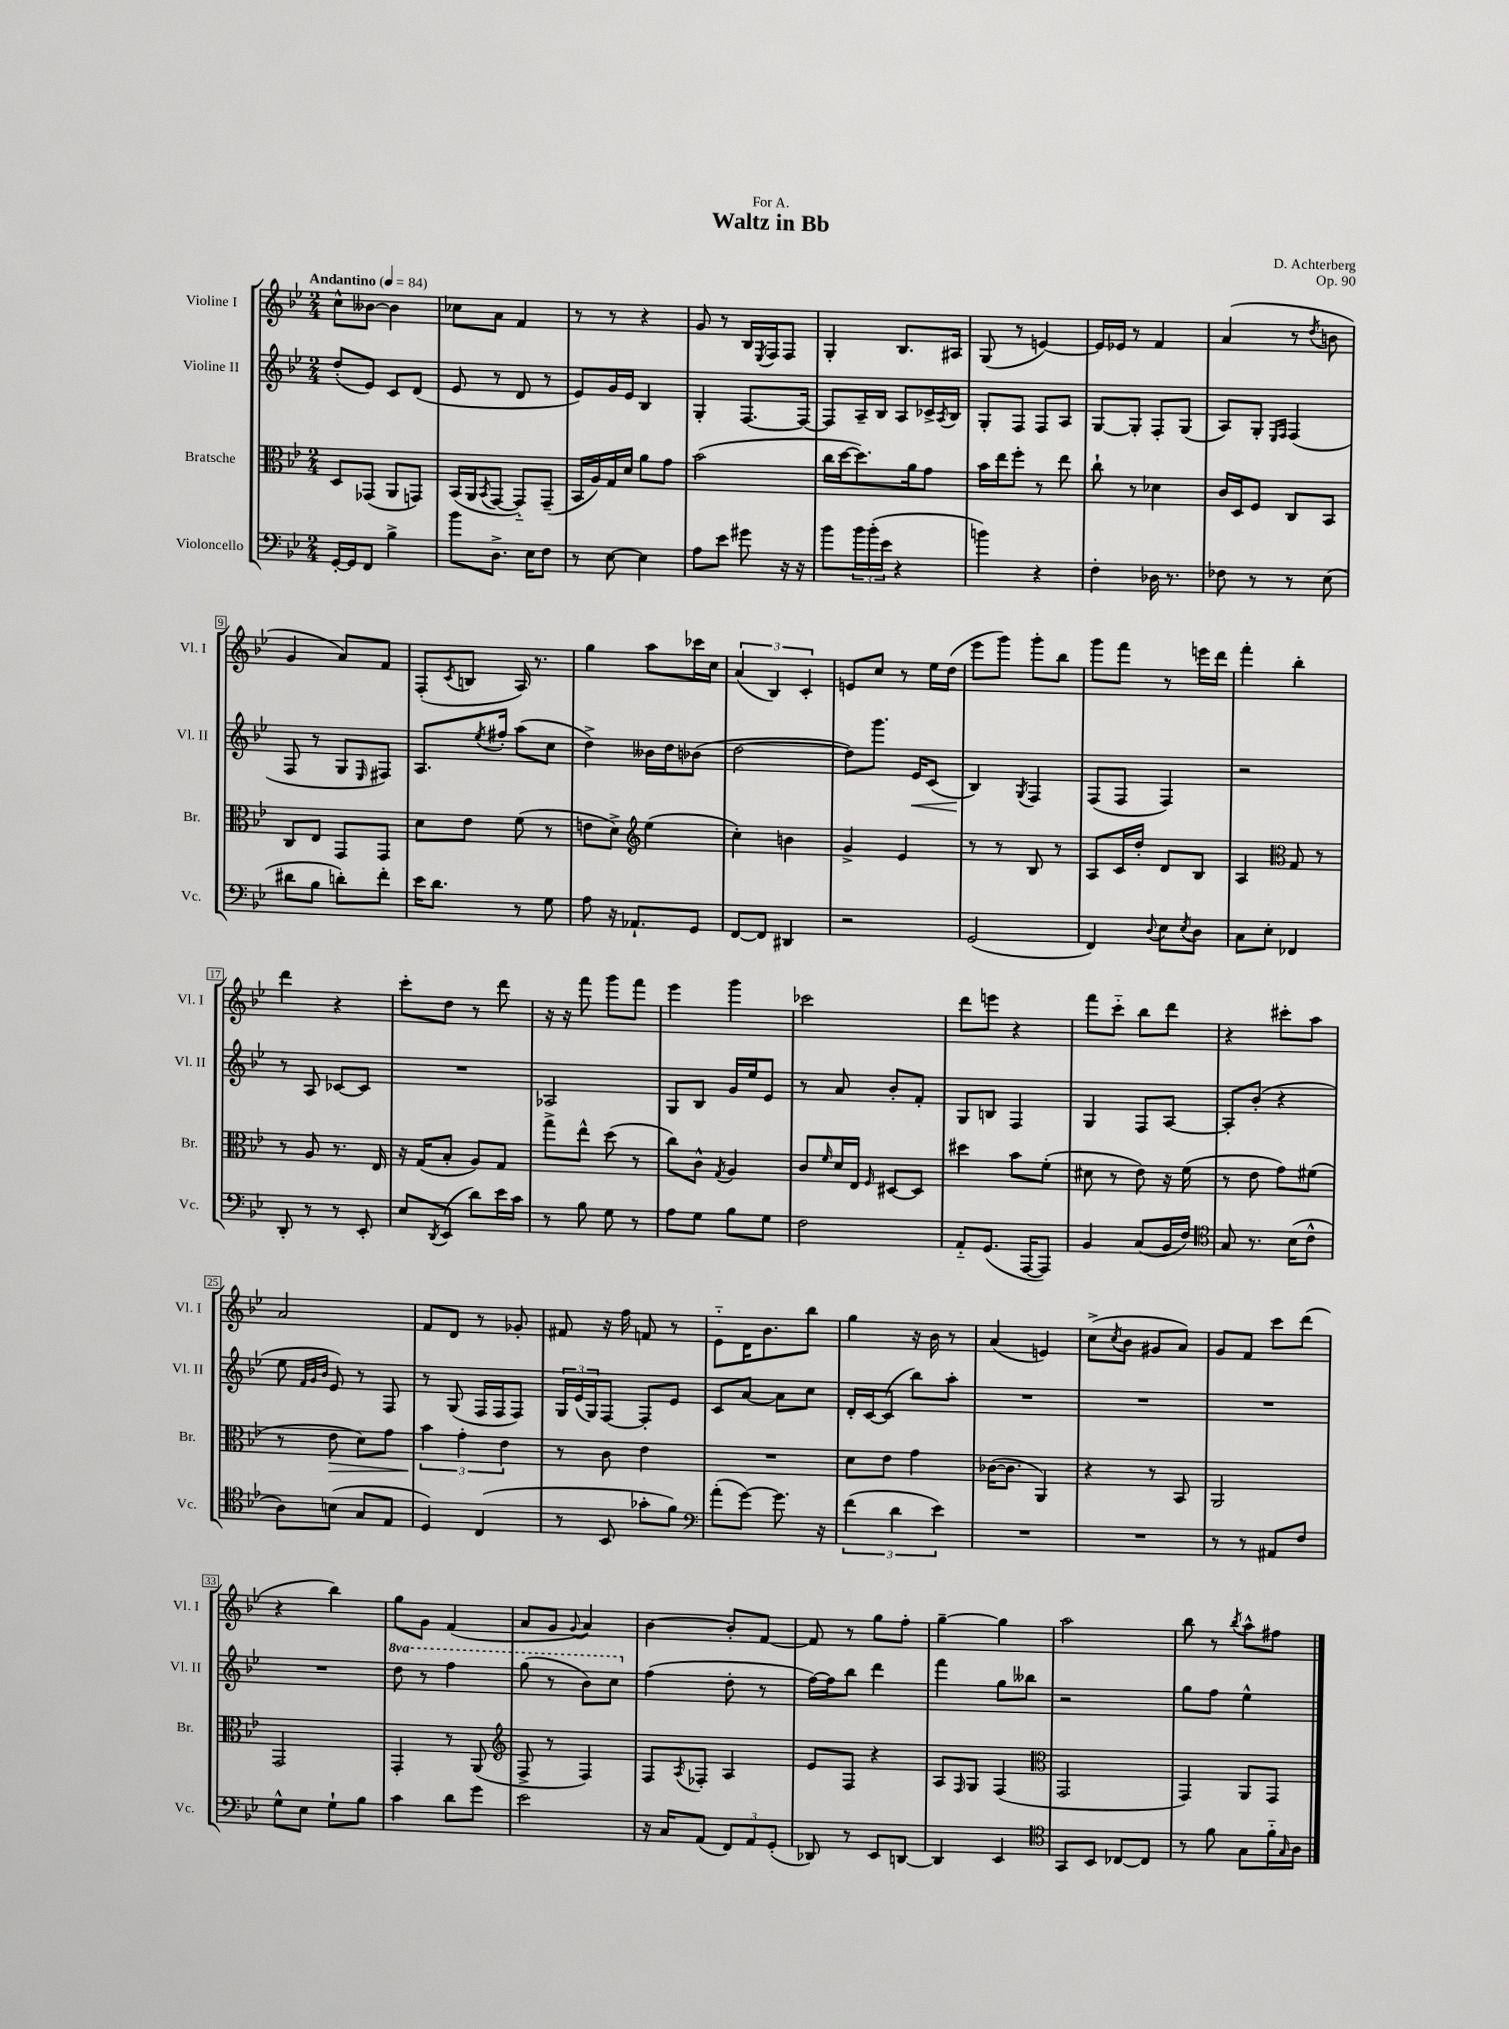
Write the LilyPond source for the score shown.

\header { title = "Waltz in Bb" composer = "D. Achterberg" dedication = "For A." opus = "Op. 90" }
<<
\new StaffGroup <<
\new Staff = "s0" \with { instrumentName = "Violine I" shortInstrumentName = "Vl. I" } {
    \clef treble \key bes \major \numericTimeSignature \time 2/4 \tempo "Andantino" 4 = 84
    c''8-^ beses'8~ beses'4 |
    ces''8 a'8 f'4 |
    r8 r8 r4 |
    g'8 r8 bes16 \acciaccatura { ees8 } f16 f8 |
    g4-. bes8. ais16 |
    g8( r8 e'4~) |
    e'16 ees'16 r8 f'4 |
    a'4( r8 \acciaccatura { d''8 } b'8 |
    g'4 a'8) f'8 |
    f8-.( \acciaccatura { c'8 } b8 a16) r8. |
    g''4 a''8 ces'''16 c''16 |
    \tuplet 3/2 { a'4( bes4) c'4-. } |
    e'8 c''8 r8 ees''16 d''16( |
    ees'''8 g'''8) g'''8-. bes''8 |
    g'''8 f'''8 r8 e'''16 d'''16 |
    f'''4-. bes''4-. |
    d'''4 r4 |
    c'''8-. d''8 r8 d'''8 |
    r16 r16 f'''8 g'''8 f'''8 |
    ees'''4 g'''4 |
    ces'''2 |
    d'''8 e'''8 r4 |
    f'''8 c'''8-_ bes''8 d'''8 |
    r4 cis'''8-. a''8 |
    a'2 |
    f'8 d'8 r8 ges'8-. |
    fis'8 r16 f''16 f'8 r8 |
    ees'8-_ d'16 bes'8. bes''8 |
    g''4 r16 bes'16 r8 |
    a'4( e'4) |
    c''8->( \acciaccatura { c''8 } bes'8 gis'8 a'8) |
    g'8 f'8 c'''8 d'''8( |
    r4 bes''4) |
    g''8 g'8 f'4( |
    a'8 g'8 \appoggiatura { g'8 } a'4) |
    bes'4~ bes'8-. f'8~ |
    f'8 r8 g''8 f''8-. |
    g''4~-- g''4 |
    a''2 |
    bes''8 r8 \acciaccatura { bes''8 } a''8-^ fis''8 \bar "|." |
}
\new Staff = "s1" \with { instrumentName = "Violine II" shortInstrumentName = "Vl. II" } {
    \clef treble \key bes \major \numericTimeSignature \time 2/4 \set Staff.ottavationMarkups = #ottavation-simple-ordinals
    d''8-.( ees'8) c'8 d'8( |
    ees'8 r8 d'8 r8 |
    ees'8) g'16 ees'16 bes4 |
    g4-. f8.~ f16~ |
    f8 a16-- bes16 a8 ces'16-> \acciaccatura { a8 } bes16 |
    g8-. f8 f8 a8 |
    g8~ g8-. f8-. g8( |
    a8) g8-. \grace { ees16 f16 } f4( |
    f8 r8 g8 \grace { ees16 } fis8) |
    a8. \acciaccatura { ees''8 } fis''16-. a''8( c''8 |
    d''4->) beses'16 d''16 bes'8( |
    d''2~ |
    d''8) g'''8. ees'16\< c'8( |
    bes4\!) \acciaccatura { g8 } f4 |
    f8( f8 f4) |
    r2 |
    r8 a8 ces'8~ ces'8 |
    R2 |
    aes2 |
    g8 bes8 g'16 ees''16 ees'8 |
    r8 a'8 bes'8-. f'8-. |
    g8 b8 f4 |
    g4 f8 a8~ |
    a8-. bes'8-.( r4 |
    ees''8 \grace { f'32 g'32 bes'32 } ees'8) r8 f8 |
    r8 g8( f16 f16 f8) |
    \tuplet 3/2 { g16 ees'16( g16) } f8~ f8-. ees'8 |
    c'8 a'8~ a'8 c''8 |
    d'16-. c'16~ c'8( bes''8) a''8-. |
    R2 |
    R2 |
    R2 |
    R2 |
    \ottava #1 d'''8 r8 f'''4 |
    g'''8( r8 bes''8) c'''8 \ottava #0 |
    f''4( d''8-. r8 |
    f''16~) f''16 bes''8 d'''4 |
    f'''4 g''8 beses''8 |
    r2 |
    g''8 f''8 ees''4-^ \bar "|." |
}
\new Staff = "s2" \with { instrumentName = "Bratsche" shortInstrumentName = "Br." } {
    \clef alto \key bes \major \numericTimeSignature \time 2/4
    d8 ges,8( a,8 g,8) |
    bes,16( a,16 \acciaccatura { bes,8 } g,8~ g,8-_) g,8--( |
    bes,16 a16) g16 d'16 a'8 g'8 |
    bes'2( |
    c''16 d''16~ d''8.) a'16 g'8 |
    bes'16 ees''16 f''8-. r8 ees''8 |
    c''8-! r8 des'4 |
    c'16 d16 f8 c8 bes,8 |
    c8 ees8 g,8 g,8 |
    d'8 ees'8 f'8( r8 |
    e'8 d'8->) \clef treble ees''4( |
    c''4-.) b'4 |
    g'4-> ees'4 |
    r8 r8 bes8 r8 |
    a8 c'16 d''16-. d'8 bes8 |
    a4 \clef alto g8 r8 |
    r8 a8 r8. ees16 |
    r16 g16( bes8-. a8) g8 |
    g''8-> ees''8-^ d''8( r8 |
    c''8) c'8-^ \acciaccatura { g8 } a4 |
    c'8 \grace { f'16 } d'16 ees16 \grace { f16 } dis8~ dis8 |
    dis''4 bes'8 f'8-.( |
    dis'8 r8 ees'8) r16 f'16( |
    r8 ees'8 g'8) fis'8( |
    r8 ees'8\> d'8) g'8 |
    \tuplet 3/2 { bes'4\! g'4-. ees'4 } |
    r8 c'8 ees'4 |
    R2 |
    d'8 ees'8 g'4 |
    ces'16~( ces'8. a,4) |
    r4 r8 bes,8 |
    a,2 |
    g,2 |
    g,4-. r8 a,8( |
    \clef treble f8-> r8 f4) |
    f8 \acciaccatura { a8 } fes8-. a4 |
    ees'8 f8 r4 |
    a8 \grace { f16 } g8 f4( |
    \clef alto g,2 |
    g,4) a,8 g,8 \bar "|." |
}
\new Staff = "s3" \with { instrumentName = "Violoncello" shortInstrumentName = "Vc." } {
    \clef bass \key bes \major \numericTimeSignature \time 2/4
    g,16~-. g,16 f,8 bes4-> |
    bes'8 d8.-> ees16 f8 |
    r8 ees8~ ees4 |
    a8 ees'8 gis'8 r16 r16 |
    bes'8 \tuplet 3/2 { bes'16 bes'16-.( ees'16 } r4 |
    b'4) r4 |
    f4-. des16 r8. |
    fes8 r8 r8 ees8( |
    dis'8 bes8 d'8-.) f'8-. |
    ees'16 d'8. r8 g8 |
    a8 r16 aes,8.-! g,8 |
    f,8~ f,8 dis,4 |
    r2 |
    g,2( |
    f,4) \appoggiatura { d8 } ees8 \acciaccatura { ees8 } d8 |
    c8 ees8-. fes,4 |
    d,8-. r8 r8 ees,8-. |
    ees8 \acciaccatura { d,8 } ees,8( d'8) ees'16 c'16 |
    r8 bes8 g8 r8 |
    a8 g8 bes8 g8 |
    f2 |
    a,8-_ g,8.( a,,16~ a,,8) |
    bes,4 c8( bes,16 f16) |
    \clef tenor g8 r8. bes16( c'8-^ |
    a8) b8( g8 ees8 |
    d4) c4( |
    r8 bes,8 ges'8-. f'8) |
    \clef bass a'8-.( g'8~) g'8. r16 |
    \tuplet 3/2 { f'4( d'4 ees'4) } |
    R2 |
    R2 |
    r8 r8 ais,8 f8 |
    g8-^ ees8 g8-! bes8 |
    c'4 d'8 g'8 |
    ees'2 |
    r16 c16 a,8( \tuplet 3/2 { f,8) a,8 g,8-.( } |
    des,8) r8 ees,8 d,8~ |
    d,4 ees,4 |
    \clef tenor g,8 bes,8 ces8~ ces8 |
    r8 f'8 g8 f'16-_ \grace { g16 } a16 \bar "|." |
}
>>
>>
\layout { \context { \Score \override BarNumber.stencil = #(make-stencil-boxer 0.1 0.3 ly:text-interface::print) } }
